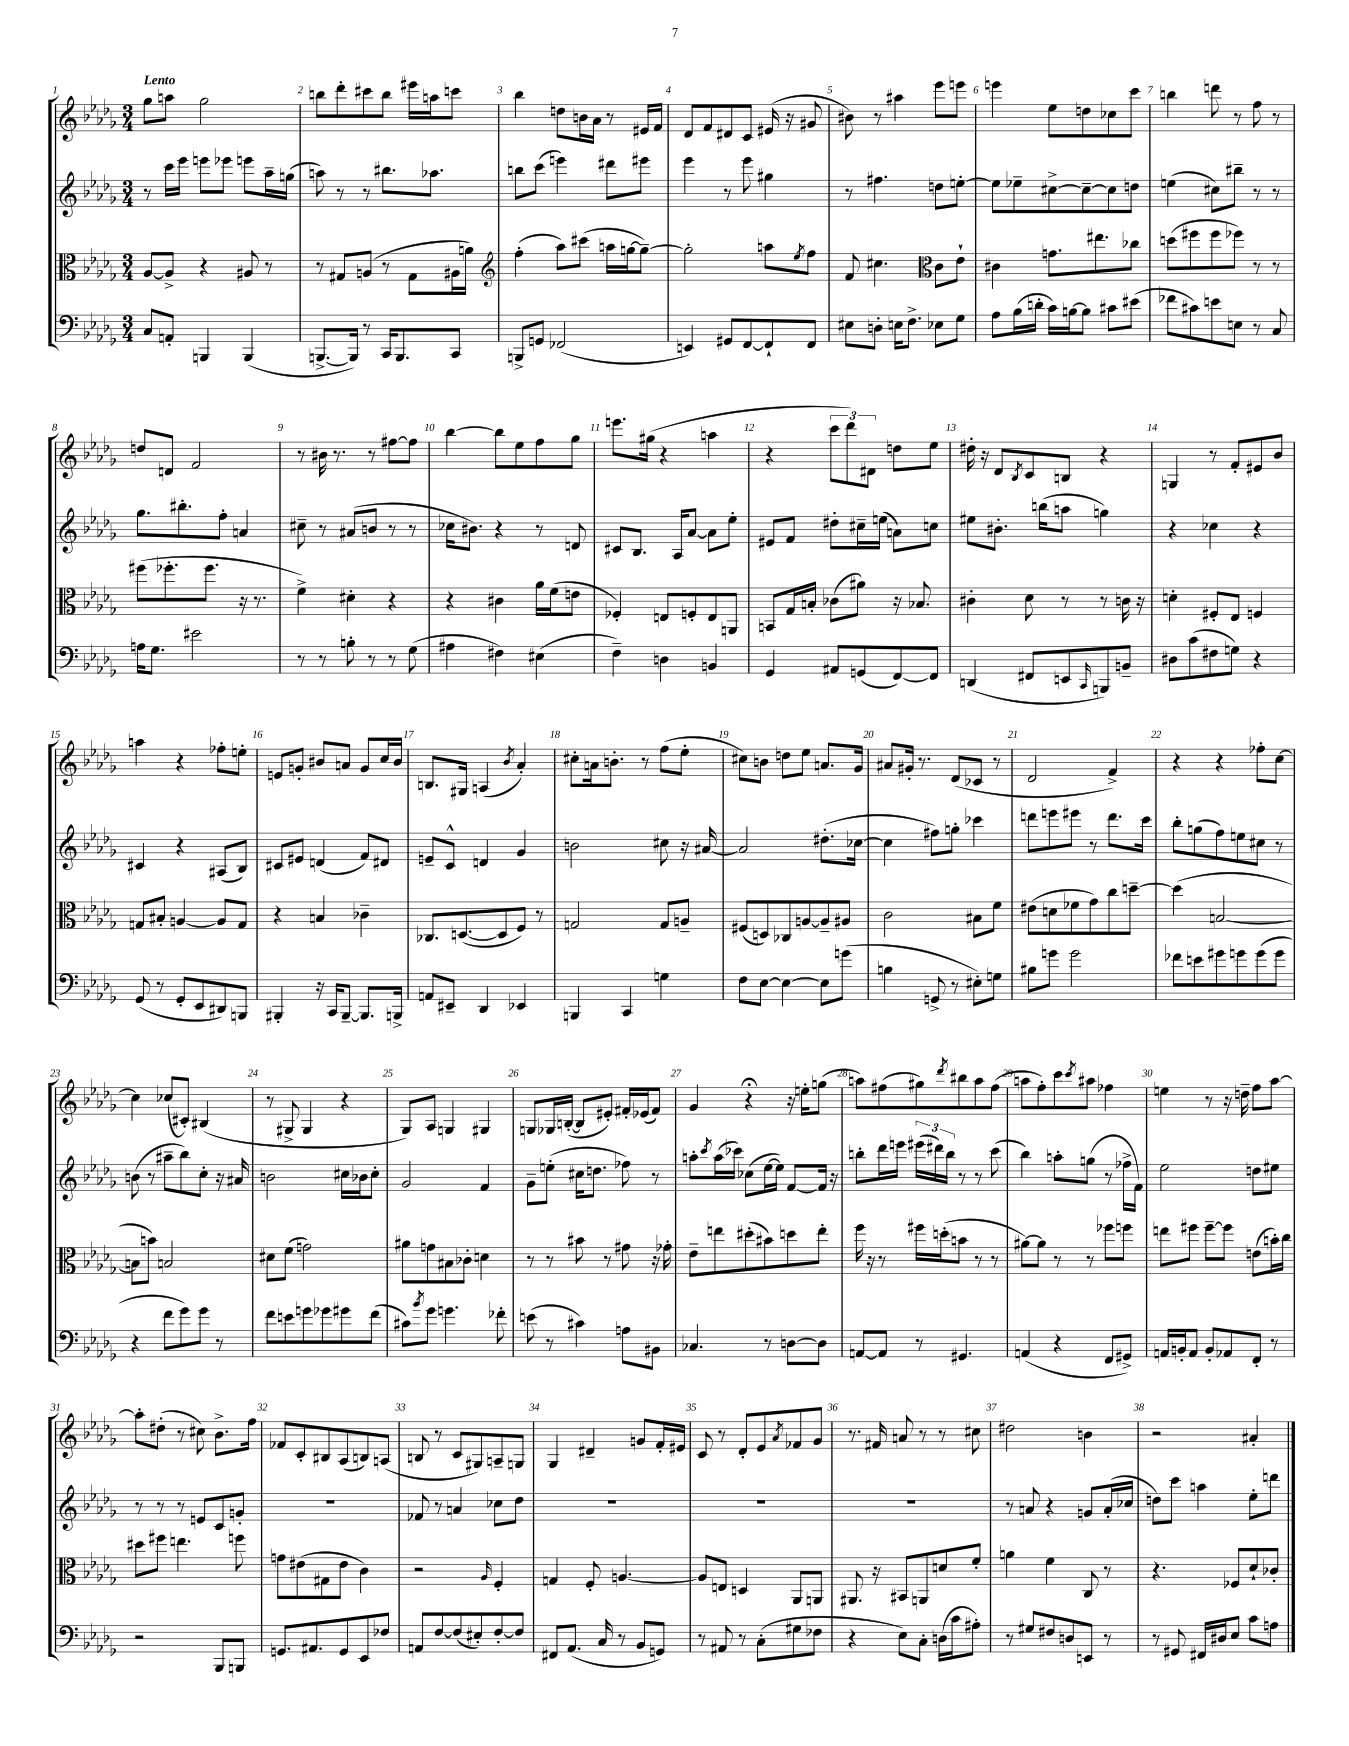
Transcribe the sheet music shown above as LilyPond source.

<<
\new StaffGroup <<
\new Staff = "s0" {
    \clef treble \key des \major \numericTimeSignature \time 3/4 \tempo "Lento"
    ges''8 a''8 ges''2 |
    b''8 des'''8-. cis'''8 b''8 eis'''16 a''16 c'''8 |
    bes''4 d''8 b'16 aes'16 r8 eis'16 f'16 |
    des'8 f'8 dis'8 c'8 eis'16( r16 gis'8 |
    bis'8) r8 ais''4 ees'''8 e'''8 |
    e'''4 ees''8 d''8 ces''8 c'''8 |
    b''4 d'''8 r8 f''8 r8 |
    d''8 d'8 f'2 |
    r8 bis'16 r8. r8 fis''8~ fis''8 |
    bes''4~ bes''8 ees''8 f''8 ges''8 |
    e'''8. gis''16( r4 a''4 |
    r4 \tuplet 3/2 { c'''8 des'''8) dis'8 } d''8 ees''8 |
    dis''16-. r16 des'8 \acciaccatura { bes8 } c'8 b8 r4 |
    g4 r8 f'8-. eis'8 bes'8 |
    a''4 r4 fes''8-. e''8-. |
    e'8 g'8-. bis'8 a'8 g'8 c''16 bis'16 |
    b8. gis16 a4( \acciaccatura { bes'8 } aes'4-.) |
    cis''8-. a'16 b'8.-. r8 f''8( ees''8-. |
    cis''8) b'8 d''8 ees''8 a'8. ges'16 |
    ais'8 gis'16-. r8. des'8( ces'8 r8 |
    des'2 f'4->) |
    r4 r4 fes''8-. c''8~ |
    c''4 ces''8( cis'8-.) bis4( |
    r8 gis8-> gis4 r4 |
    ges8) aes8 g4 gis4 |
    g8 ges16 b16~-.( b8 eis'8-.) fis'16-. ees'16( fis'8) |
    ges'4 r4\fermata r16 e''16-. g''8( |
    a''8) fis''8( gis''8) \acciaccatura { des'''8 } bis''8 a''8 fis''8( |
    a''8 f''8-.) c'''8 \acciaccatura { c'''8 } ais''8 fes''4 |
    e''4 r8 r16 d''16-- f''8 aes''8~ |
    aes''8-. dis''8-.( r8 cis''8) bes'8.-> f''16 |
    fes'8 c'8-. bis8 aes8( b8) a8( |
    b8 r8 c'8 gis8) a8-- g8 |
    ges4 dis'4-- g'8 f'16-. eis'16 |
    c'8 r8 des'8-. ees'8 \acciaccatura { aes'8 } fes'8 ges'8 |
    r8. fis'16 a'8 r8 r8 cis''8 |
    dis''2 b'4 |
    r2 ais'4-. \bar "|." |
}
\new Staff = "s1" {
    \clef treble \key des \major \numericTimeSignature \time 3/4
    r8 c'''16 ees'''16 e'''8 ees'''8 e'''8 aes''16-- g''16( |
    a''8) r8 r8 bis''8. aes''8. |
    b''8 c'''8( e'''4) dis'''8 eis'''8 |
    ees'''4 r8 ees'''8 gis''4 |
    r8 fis''4. d''8 e''8~-. |
    e''8 ees''8-- cis''8~-> cis''8~-- cis''8 d''8 |
    e''4( cis''8) bis''8-- r8 r8 |
    ges''8. bis''8.-. f''8-. a'4 |
    cis''8-- r8 ais'8( b'8 r8 r8 |
    ces''16 bis'8.) r4 r8 d'8 |
    cis'8 bes8. aes16 aes'8~ aes'8 ees''8-. |
    eis'8 f'8 dis''8-. cis''16-- e''16( a'8) c''8 |
    eis''8 bis'8.-. b''16( a''8 g''4) |
    r4 ces''4 r4 |
    cis'4 r4 ais8( bes8) |
    cis'8 eis'8 d'4( f'8) dis'8 |
    e'8-- c'8-^ d'4 ges'4 |
    b'2 cis''8 r16 ais'16~ |
    ais'2 dis''8.-.( ces''16~ |
    ces''4 fis''8) g''8-. ces'''4 |
    d'''8 e'''8 eis'''8 r8 d'''8. c'''16 |
    bes''8-. g''8( f''8) e''8 cis''8 r8 |
    b'8( r8 ais''8-- bes''8) c''8-. r16 ais'16 |
    b'2 cis''16 bes'16 cis''8-. |
    ges'2 f'4 |
    ges'8-- e''8-.( cis''16 d''8. fes''8) r8 |
    a''8-. \acciaccatura { c'''8 } a''16( ces'''16) ces''8( ees''16~ ees''16) f'8~ f'16 r16 |
    b''8-. des'''16 e'''16 \tuplet 3/2 { eis'''16( dis'''16) b''16 } r8 r8 c'''8( |
    bes''4) a''8-. g''8( r8 fes''16-> f'16) |
    ees''2 d''8 eis''8 |
    r8 r8 r8 e'8 c'8 g'8-. |
    R2. |
    fes'8 r8 a'4 ces''8 des''8 |
    R2. |
    R2. |
    R2. |
    r8 a'8 r4 g'8 a'16-.( ces''16 |
    d''8) c'''8 a''4 ees''8-. d'''8 \bar "|." |
}
\new Staff = "s2" {
    \clef alto \key des \major \numericTimeSignature \time 3/4
    aes8~ aes8-> r4 ais8 r8 |
    r8 gis8 a8( r8 gis8 ais16 a'16) |
    \clef treble f''4-.( aes''8) cis'''8( a''16 g''16~ g''8~--) |
    g''2-. a''8 \acciaccatura { ees''8 } f''8 |
    f'8 cis''4. \clef alto c'8 ees'8-! |
    cis'4 g'8. eis''8. ces''8 |
    d''8( fis''8 fis''8 fes''8) r8 r8 |
    fis''8( fes''8.-. fes''8. r16 r8. |
    f'4->) dis'4-. r4 |
    r4 cis'4 aes'16 f'16( e'8 |
    fes4-.) e8 f8-. e8 a,8 |
    b,8 ges16 b16-. ces'8( ais'8) r16 bes8. |
    cis'4-. des'8 r8 r8 c'16 r16 |
    d'4-. fis8-. ees8 f4 |
    g8 bis8-. a4~ a8 g8 |
    r4 b4 ces'4-- |
    ces8. d8.~( d8 f8) r8 |
    g2 g8 a8-- |
    fis8( d8) ces8 a8~ a8-- ais8 |
    c'2 bis8 f'8 |
    eis'8( d'8 fes'8 ges'8) c''8 d''8~-- |
    d''4( b2~ |
    b8 b'8) b2 |
    dis'8 f'8( g'2) |
    ais'8 g'8 bis8 ces'8-. d'4 |
    r8 r8 bis'8 r8 gis'8 r16 ges'16-. |
    ees'8-- e''8 dis''8-.( bis'8) d''8 e''8-. |
    f''16 r16 r8 fis''16 d''16-.( b'8 r8 r8 |
    ais'8~) ais'8 r8 r8 fes''8 f''8 |
    e''8 fis''8 fis''8~-- fis''8 e'8( b'16-.) c''16 |
    dis''8 fis''8 e''4. f''8 |
    g'8 eis'8( gis8 eis'8 c'4) |
    r2 \grace { aes16 } f4-. |
    g4 f8-. a4.~ |
    a8 e8 d4 aes,8 a,8 |
    ais,8. r16 bis,8 a,8 d'8 f'8-. |
    a'4 f'4 c8 r8 |
    r4. fes8 des'8-! ces'8-. \bar "|." |
}
\new Staff = "s3" {
    \clef bass \key des \major \numericTimeSignature \time 3/4
    c8 a,8-. b,,4 b,,4( |
    b,,8.~-> b,,16) r8 c,16 b,,8. c,8 |
    b,,8-> g,8 fes,2( |
    e,4) gis,8 f,8~ f,8-! f,8 |
    eis8 d8-. e16 f8.-> ees8 ges8 |
    aes8 bes16( d'16-. c'16) b16~ b8 cis'8 eis'8( |
    fes'8 cis'8) e'8 e8 r8 c8 |
    a16 ges8. eis'2 |
    r8 r8 b8-. r8 r8 ges8( |
    ais4 fis4) eis4( |
    f4--) d4 b,4 |
    ges,4 ais,8 g,8( f,8~) f,8 |
    d,4( fis,8 e,8 \grace { c,16 } b,,8) b,8-- |
    dis8 c'8( fis8 g8) r4 |
    ges,8( r8 ges,8-. ees,8 dis,8) b,,8 |
    bis,,4-. r16 c,16 bis,,8~-- bis,,8. b,,16-> |
    a,8 eis,8-- des,4 ees,4 |
    b,,4 c,4 g4 |
    f8 ees8~ ees4~ ees8 g'8( |
    b4 g,8-> r8 eis8-.) g8 |
    bis8 g'8 g'2 |
    fes'8 e'8 gis'8 g'8 g'8( g'8 |
    r4 f'8 ges'8) ges'8 r8 |
    f'8 e'8 g'8 ges'8 gis'8 f'8( |
    cis'8) \acciaccatura { bes'8 } ges'8 g'4. fes'8-. |
    e'8( r8 cis'4) a8 bis,8 |
    ces4. r8 d8~ d8 |
    a,8~ a,8 r8 gis,4. |
    a,4( r4 f,8 gis,8->) |
    a,16 b,16-. a,8 b,8-. aes,8 f,8-. r8 |
    r2 bes,,8 b,,8 |
    g,8. ais,8. g,8 ees,8 fes8 |
    a,8 f8~ f8( eis8-.) f8~-. f8 |
    fis,8 aes,8.( c16 r8 bes,8 g,8) |
    r8 ais,8 r8 c8-.( gis8 fes8 |
    r4 ees8) c8-. d16( c'16 ais8-.) |
    r8 gis8 fis8 d8 e,8 r8 |
    r8 gis,8 fis,16 dis16 ees8 c'8 a8 \bar "|." |
}
>>
>>
\layout { \context { \Score \override BarNumber.break-visibility = ##(#f #t #t) barNumberVisibility = #all-bar-numbers-visible } }
